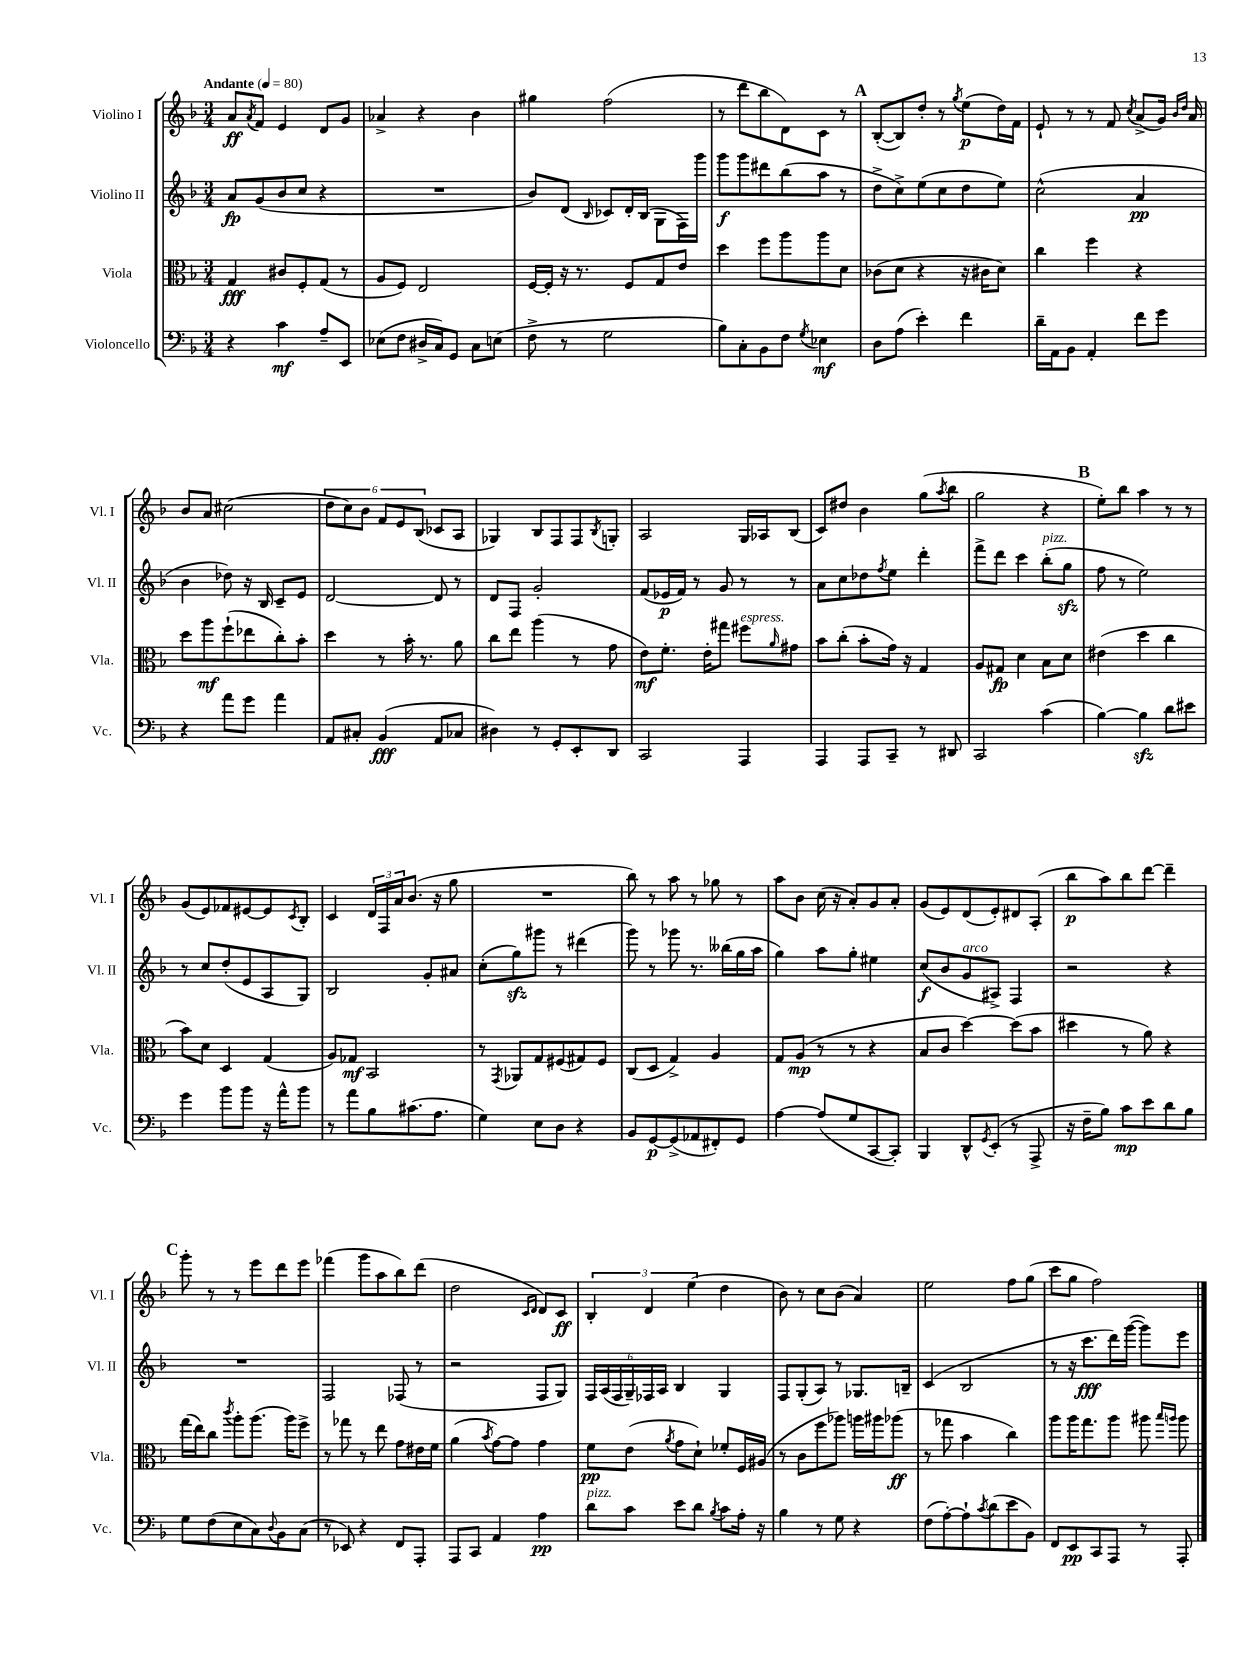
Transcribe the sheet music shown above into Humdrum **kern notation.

**kern	**kern	**kern	**kern
*staff4	*staff3	*staff2	*staff1
*clefF4	*clefC3	*clefG2	*clefG2
*k[b-]	*k[b-]	*k[b-]	*k[b-]
*M3/4	*M3/4	*M3/4	*M3/4
*MM80	*MM80	*MM80	*MM80
4r	4G	8a	8a
.	.	.	8qa
.	.	(8g	8f
4c	8c#	8b-	4e
.	8F'	8cc	.
8A~	(8G	4r	8d
8EE	8r	.	8g
=	=	=	=
(8E-	8A	2.r	4a-^
8F	8F)	.	.
16D#^	2E	.	4r
16C)	.	.	.
8GG	.	.	.
8C	.	.	4b-
(8E	.	.	.
=	=	=	=
8F^	[16F	8b-)	4gg#
.	16F']	.	.
8r	16r	(8d	.
.	8.r	.	.
.	.	16qqB-	.
2G	.	8c-)	(2ff
.	8F	16d'	.
.	.	(16B-	.
.	8G	8G	.
.	8e	16F)	.
.	.	16ggg	.
=	=	=	=
8B-)	4dd	8ggg	8r
8C'	.	8ggg	8ddd
8BB-	8ff	8ddd#	8bb-
8F	8aa	(8bb-	8d)
8qG	.	.	.
4E-	8aa	8aa	8c
.	8d	8r	8r
=	=	=	=
8D	(8c-	8dd^	([8B-'
(8A	8d	8cc^)	8B-])
4e')	4r	(8ee	8dd'
.	.	8cc	8r
.	.	.	8qgg
4f	16r	8dd	(8ee
.	16c#	.	.
.	8d)	8ee)	16dd)
.	.	.	16f
=	=	=	=
16d~	4cc	(2cc^^	8e`
16AA	.	.	.
8BB-	.	.	8r
4AA'	4ff	.	8r
.	.	.	8f
.	.	.	8qcc
8f	4r	4a	(8a^
8g	.	.	16g)
.	.	.	16qqb-
.	.	.	16qqdd
.	.	.	16a
=	=	=	=
4r	8dd	4b-	8b-
.	8aa	.	8a
8a	(8ff`	8dd-)	(2cc#
8g	8ee-	16r	.
.	.	16B-	.
4a	8cc')	8c~	.
.	8b-'	8e	.
=	=	=	=
8AA	4dd	[2d	12dd
.	.	.	12cc)
8C#'	.	.	.
.	.	.	12b-
(4BB-	8r	.	12f
.	.	.	12e
.	16b-'	.	.
.	.	.	(12B-
.	8.r	.	.
8AA	.	8d]	8c-
8C-	8a	8r	8A
=	=	=	=
4D#)	8cc	8d	4G-)
.	8ee	8F	.
8r	(4aa	2g'	8B-
8GG'	.	.	8F
8EE'	8r	.	8F
.	.	.	8qB-
8DD	8g	.	8G'
=	=	=	=
2CC	8e)	(8f	2A
.	8.f'	16e-	.
.	.	16f)	.
.	.	8r	.
.	16e'	.	.
.	8gg#	8g	.
4AAA	8ff#	8r	16G
.	.	.	16A-
.	16qqa	.	.
.	8g#	8r	(8B-
=	=	=	=
4AAA	8b-	8a	8c)
.	(8cc'	8cc	8dd#
8AAA	8b-'	8dd-	4b-
.	.	8qff	.
8CC~	16g)	8ee	.
.	16r	.	.
8r	4G	4ddd'	(8gg
.	.	.	8qaa
8DD#	.	.	8bb-
=	=	=	=
2CC	8A	8fff^	2gg
.	8G#	8ddd	.
.	4d	4ccc	.
(4c	8B-	(8bb-'	4r
.	8d	8gg	.
=	=	=	=
[4B-)	(4e#	8ff	8ee')
.	.	8r	8bb-
4B-]	4dd	2ee)	4aa
8d	4cc	.	8r
8e#	.	.	8r
=	=	=	=
4g	8b-)	8r	(8g
.	8d	8cc	8e)
8b-	4D	(8dd'	8f-
8b-	.	8e	[8e#
16r	(4G	8A	8e#]
16a^^	.	.	.
.	.	.	8qc
8b-	.	8G)	8B-'
=	=	=	=
8r	8A)	2B-	4c
8a	8G-	.	.
8B-	2BB-	.	24d
.	.	.	24F
.	.	.	24a
(8.c#	.	.	(8.b-
.	.	8g'	.
8.A	.	.	16r
.	.	8a#	8gg
=	=	=	=
4G)	8r	(8cc'	2.r
.	8qGG	.	.
.	8AA-	8gg)	.
8E	8G	8ggg#	.
8D	(8F#	8r	.
4r	8G#)	(4ddd#	.
.	8F#	.	.
=	=	=	=
8BB-	(8C	8ggg)	8bb-)
[8GG	8D	8r	8r
(8GG^]	4G^)	8ggg-	8aa
8AA-	.	8.r	8r
8FF#')	4A	.	8gg-
.	.	(16bb--	.
8GG	.	16gg	8r
.	.	16aa	.
=	=	=	=
[4A	8G	4gg)	8aa
.	(8A	.	8b-
(8A]	8r	8aa	(16cc
.	.	.	16r
8G	8r	8gg'	8a')
[8CC	4r	4ee#	8g
8CC'])	.	.	8a'
=	=	=	=
4BBB-	8B-	(8cc	(8g
.	8c	8b-	8e)
8DD^^	[4dd)	8g	(8d
8qGG	.	.	.
(8EE'	.	8A#^)	8e')
8r	(8dd]	4F	8d#
8AAA^	8b-	.	(8A'
=	=	=	=
16r	4dd#	2r	8bb-
16F~	.	.	.
8B-)	.	.	8aa)
8c	8r	.	8bb-
8e	8a)	.	[8ddd
8d	4r	4r	4ddd~]
8B-	.	.	.
=	=	=	=
8G	(16gg	2.r	8ggg'
.	16ee)	.	.
(8F	8cc	.	8r
.	8qccc	.	.
8E	8aa'	.	8r
8C)	(8.aa	.	8eee
8qqD	.	.	.
8BB-	.	.	8ddd
.	16aa)	.	.
(8C	8ff^	.	8eee
=	=	=	=
8r	8r	2F	(4fff-
8EE-)	8gg-	.	.
4r	8r	.	8ggg
.	8ee	.	8aa
8FF	8g	(8F-	8bb-)
8AAA'	16e#	8r	(8ddd
.	16f	.	.
=	=	=	=
8AAA	(4a	2r	2dd
8CC	.	.	.
.	8qb-	.	.
4AA	[8g)	.	.
.	8g]	.	.
.	.	.	16qqc
.	.	.	16qqd
4A	4g	8F	8d)
.	.	8G)	8c
=	=	=	=
8d	8f	24F	6B-'
.	.	(24A	.
.	.	24F	.
8c	(8e	24G~)	.
.	.	24F-	6d
.	.	24A	.
.	8qa	.	.
8e	8g	4B-	.
.	.	.	(6ee
8d	8d`)	.	.
8qB-	.	.	.
8c	8f-'	4G	4dd
16A'	16F	.	.
16r	(16A#	.	.
=	=	=	=
4B-	8r	8F	8b-)
.	8c	(8G'	8r
8r	8ff	8A)	8cc
8G	8aa-)	8r	(8b-
4r	16aa	8.G-	4a)
.	16aa#	.	.
.	(8aa-	.	.
.	.	16B~	.
=	=	=	=
(8F	8r	(4c	2ee
[8A')	8gg-	.	.
8A`]	4b-	2B-	.
8qc	.	.	.
(8d	.	.	.
8e	4cc)	.	8ff
8BB-)	.	.	(8gg
=	=	=	=
8FF	8aa	8r	8ccc
8EE	16aa	16r	8gg
.	8.gg	8.ccc	.
8CC	.	.	2ff)
8AAA	8aa	16ddd)	.
.	.	([16ggg	.
8r	8aa#	8ggg])	.
.	16qqbb-	.	.
.	16qqaa	.	.
8AAA'	8aa	8eee	.
==	==	==	==
*-	*-	*-	*-
